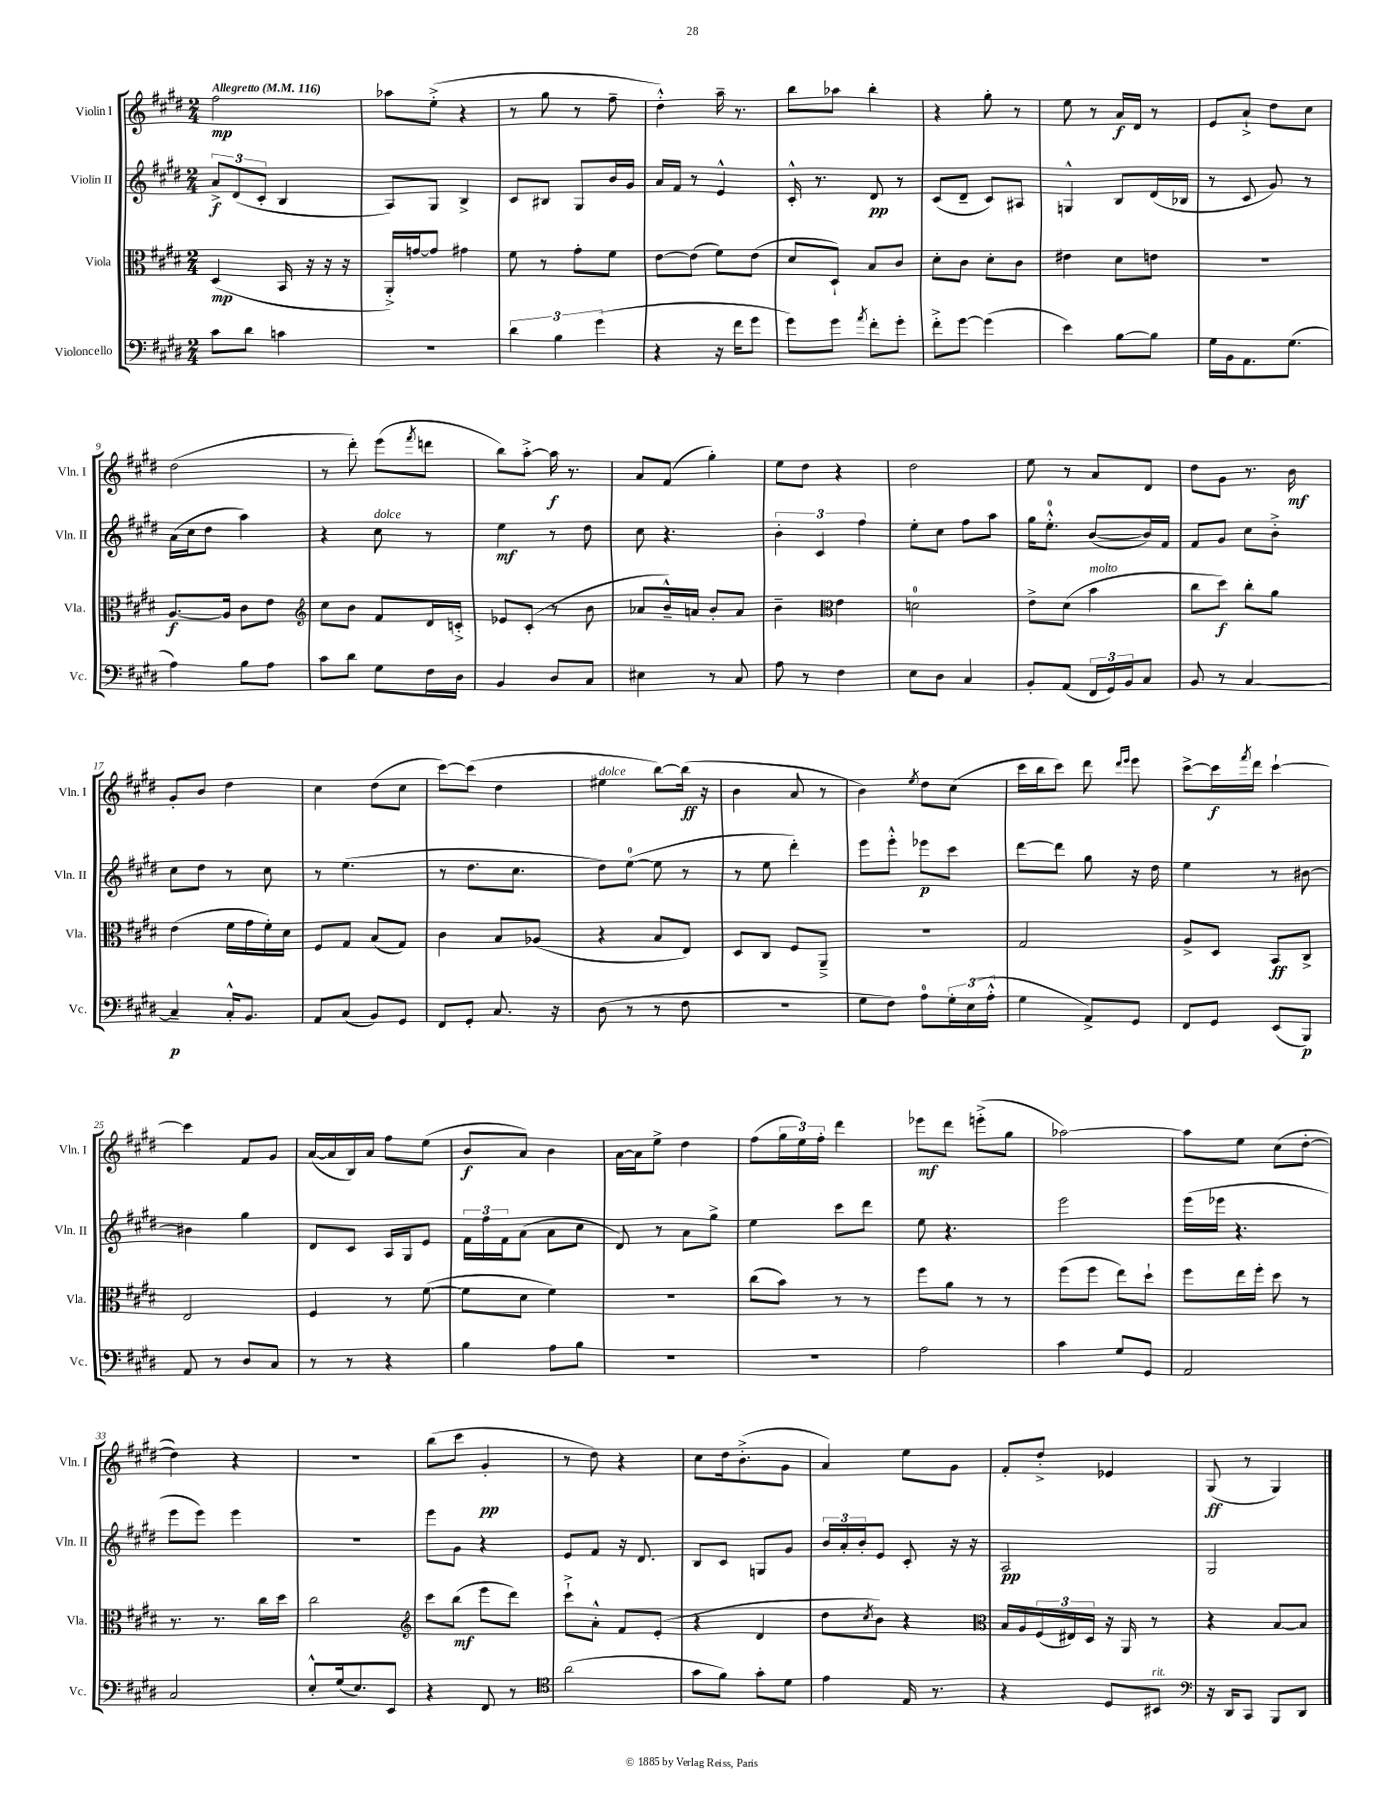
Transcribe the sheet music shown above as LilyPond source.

<<
\new StaffGroup <<
\new Staff = "s0" \with { instrumentName = "Violin I" shortInstrumentName = "Vln. I" } {
    \clef treble \key e \major \numericTimeSignature \time 2/4 \tempo "Allegretto" 4 = 116
    fis''2\mp |
    aes''8 e''8-.->( r4 |
    r8 gis''8 r8 fis''8-- |
    dis''4-.-^) a''16-- r8. |
    b''8 aes''8 b''4-. |
    r4 gis''8-. r8 |
    e''8 r8 a'16\f dis'16 r8 |
    e'8 a'8-!-> dis''8 cis''8 |
    dis''2( |
    r8 dis'''8-.) e'''8( \acciaccatura { fis'''8 } d'''8 |
    b''8) a''8~-.-> a''16\f r8. |
    a'8 fis'8( gis''4-.) |
    e''8 dis''8 r4 |
    dis''2 |
    e''8 r8 a'8 dis'8 |
    dis''8 gis'8 r8. b'16\mf |
    gis'8-. b'8 dis''4 |
    cis''4 dis''8( cis''8 |
    cis'''8~) cis'''8( dis''4 |
    eis''4^\markup { \italic "dolce" } b''8~) b''16\ff( r16 |
    b'4 a'8 r8 |
    b'4) \acciaccatura { e''8 } dis''8 cis''8( |
    cis'''16 b''16 cis'''8) dis'''8 \grace { dis'''16 e'''16 } e'''8 |
    cis'''8~-> cis'''16\f \acciaccatura { fis'''8 } dis'''16 cis'''4~-! |
    cis'''4 fis'8 gis'8 |
    a'16~( a'16 b16) a'16 fis''8 e''8( |
    b'8\f a'8) b'4 |
    a'16~ a'16 e''8-> dis''4 |
    fis''8( \tuplet 3/2 { gis''16 e''16) fis''16-. } dis'''4 |
    ees'''8\mf dis'''8 e'''8-.->( gis''8 |
    aes''2~) |
    aes''8 e''8 cis''8( dis''8~-. |
    dis''4) r4 |
    r2 |
    b''8( cis'''8 gis'4-.\pp |
    r8 dis''8) r4 |
    cis''8 dis''16 b'8.-.->( gis'8 |
    a'4) e''8 gis'8 |
    fis'8-. dis''8-.-> ees'4 |
    gis8\ff( r8 gis4) \bar "|." |
}
\new Staff = "s1" \with { instrumentName = "Violin II" shortInstrumentName = "Vln. II" } {
    \clef treble \key e \major \numericTimeSignature \time 2/4
    \tuplet 3/2 { a'8->\f dis'8( cis'8-. } b4 |
    a8) gis8 b4-> |
    cis'8 bis8 gis8 b'16 gis'16 |
    a'16 fis'16 r8 e'4-^ |
    cis'16-.-^ r8. dis'8\pp r8 |
    cis'8( dis'8-- cis'8) ais8 |
    g4-^ b8 dis'16( bes16 |
    r8 cis'8 gis'8) r8 |
    a'16( cis''16 dis''8 a''4) |
    r4 cis''8^\markup { \italic "dolce" } r8 |
    e''4\mf r8 dis''8 |
    cis''8 r4. |
    \tuplet 3/2 { b'4-. cis'4 fis''4 } |
    e''8-. cis''8 fis''8 a''8 |
    gis''16 e''8.-0-.-^ b'8~( b'16) fis'16 |
    fis'8 gis'8 cis''8 b'8-.-> |
    cis''8 dis''8 r8 cis''8 |
    r8 e''4.( |
    r8 dis''8. cis''8. |
    dis''8) e''8-0~( e''8 r8 |
    r8 e''8 dis'''4-.) |
    e'''8 e'''8-.-^ ees'''8\p cis'''8 |
    dis'''8~ dis'''8 gis''8 r16 dis''16 |
    e''4 r8 bis'8~ |
    bis'4 gis''4 |
    dis'8 cis'8 a16 gis16 e'8 |
    \tuplet 3/2 { fis'16 fis''16 fis'16 } a'8( a'8 cis''8 |
    dis'8) r8 a'8 gis''8-> |
    e''4 cis'''8 dis'''8 |
    e''8 r4. |
    e'''2 |
    e'''16( ees'''16 r4. |
    e'''8 e'''8) e'''4 |
    r2 |
    e'''8 gis'8 r4 |
    e'8 fis'8 r16 dis'8. |
    b8 cis'8 g8 gis'8 |
    \tuplet 3/2 { b'16 a'16-. b'16-. } e'8 cis'8-. r16 r16 |
    a2\pp |
    gis2 \bar "|." |
}
\new Staff = "s2" \with { instrumentName = "Viola" shortInstrumentName = "Vla." } {
    \clef alto \key e \major \numericTimeSignature \time 2/4
    dis4\mp( b,16 r16 r16 r16 |
    a,16-.->) g'16~ g'8 gis'4 |
    fis'8 r8 gis'8-. fis'8 |
    e'8~ e'8( fis'8) e'8( |
    dis'8 dis8-!) b8 cis'8 |
    dis'8-. cis'8 dis'8-. cis'8 |
    eis'4 dis'8 e'8 |
    R2 |
    a8.~\f a16 cis'8 e'8 |
    \clef treble cis''8 b'8 fis'8 dis'16 c'16-.-> |
    ees'8 cis'8-.( r8 b'8 |
    aes'8 b'16---^) a'16 b'8-. a'8 |
    b'4-- \clef alto e'4 |
    d'2-0 |
    e'8-> dis'8( b'4^\markup { \italic "molto" } |
    cis''8 dis''8\f) cis''8-. a'8 |
    e'4( fis'16 gis'16 fis'16-.) dis'16 |
    fis8 gis8 b8( gis8) |
    cis'4 b8 aes8( |
    r4 b8 e8) |
    dis8 cis8 fis8 a,8---> |
    r2 |
    gis2 |
    a8-> dis8 b,8\ff cis8-> |
    e2 |
    fis4 r8 fis'8~( |
    fis'8 dis'8 fis'4) |
    R2 |
    cis''8( b'8) r8 r8 |
    fis''8 a'8 r8 r8 |
    fis''8( fis''8 e''8) dis''8-! |
    fis''8 e''16 fis''16-. dis''8 r8 |
    r8. r8. cis''16 dis''16 |
    cis''2 |
    \clef treble cis'''8 b''8\mf( e'''8 dis'''8) |
    cis'''8-!-> a'8-.-^ fis'8 e'8-.( |
    r4 dis'4 |
    dis''8 \acciaccatura { cis''8 } b'8) r4 |
    \clef alto b16 a16 \tuplet 3/2 { fis16( eis16) dis16 } r16 a,16 r8 |
    r4 b8~ b8 \bar "|." |
}
\new Staff = "s3" \with { instrumentName = "Violoncello" shortInstrumentName = "Vc." } {
    \clef bass \key e \major \numericTimeSignature \time 2/4
    cis'8 dis'8 c'4 |
    R2 |
    \tuplet 3/2 { dis'4 b4 gis'4( } |
    r4 r16 fis'16 gis'8 |
    gis'8) gis'8 \acciaccatura { a'8 } fis'8-. gis'8-. |
    fis'8-.-> gis'8~ gis'4( |
    e'4) b8~ b8 |
    gis16 b,16 a,8. gis8.( |
    a4) b8 a8 |
    cis'8 dis'8 gis8 fis16 dis16 |
    b,4 dis8 cis8 |
    eis4 r8 cis8 |
    a8 r8 fis4 |
    e8 dis8 cis4 |
    b,8-. a,8( \tuplet 3/2 { fis,16 gis,16) b,16 } cis8 |
    b,8 r8 cis4~ |
    cis4--\p cis16-.-^ b,8. |
    a,8 cis8( b,8) gis,8 |
    fis,8 gis,8-. cis8. r16 |
    dis8( r8 r8 fis8 |
    r2 |
    gis8 fis8) a8-0 \tuplet 3/2 { gis16-. e16( a16-.-^ } |
    gis4 a,8->) gis,8 |
    fis,8 gis,8 e,8( b,,8\p) |
    a,8 r8 dis8 cis8 |
    r8 r8 r4 |
    b4 a8 b8 |
    r2 |
    R2 |
    a2 |
    cis'4 gis8 gis,8 |
    a,2 |
    cis2 |
    e8-.-^ gis16( e8.) e,8 |
    r4 fis,8 r8 |
    \clef tenor a'2( |
    gis'8 fis'8) gis'8-. dis'8 |
    e'4 e16 r8. |
    r4 dis8 bis,8^\markup { \italic "rit." } |
    \clef bass r16 dis,16 cis,8 b,,8 dis,8 \bar "|." |
}
>>
>>
